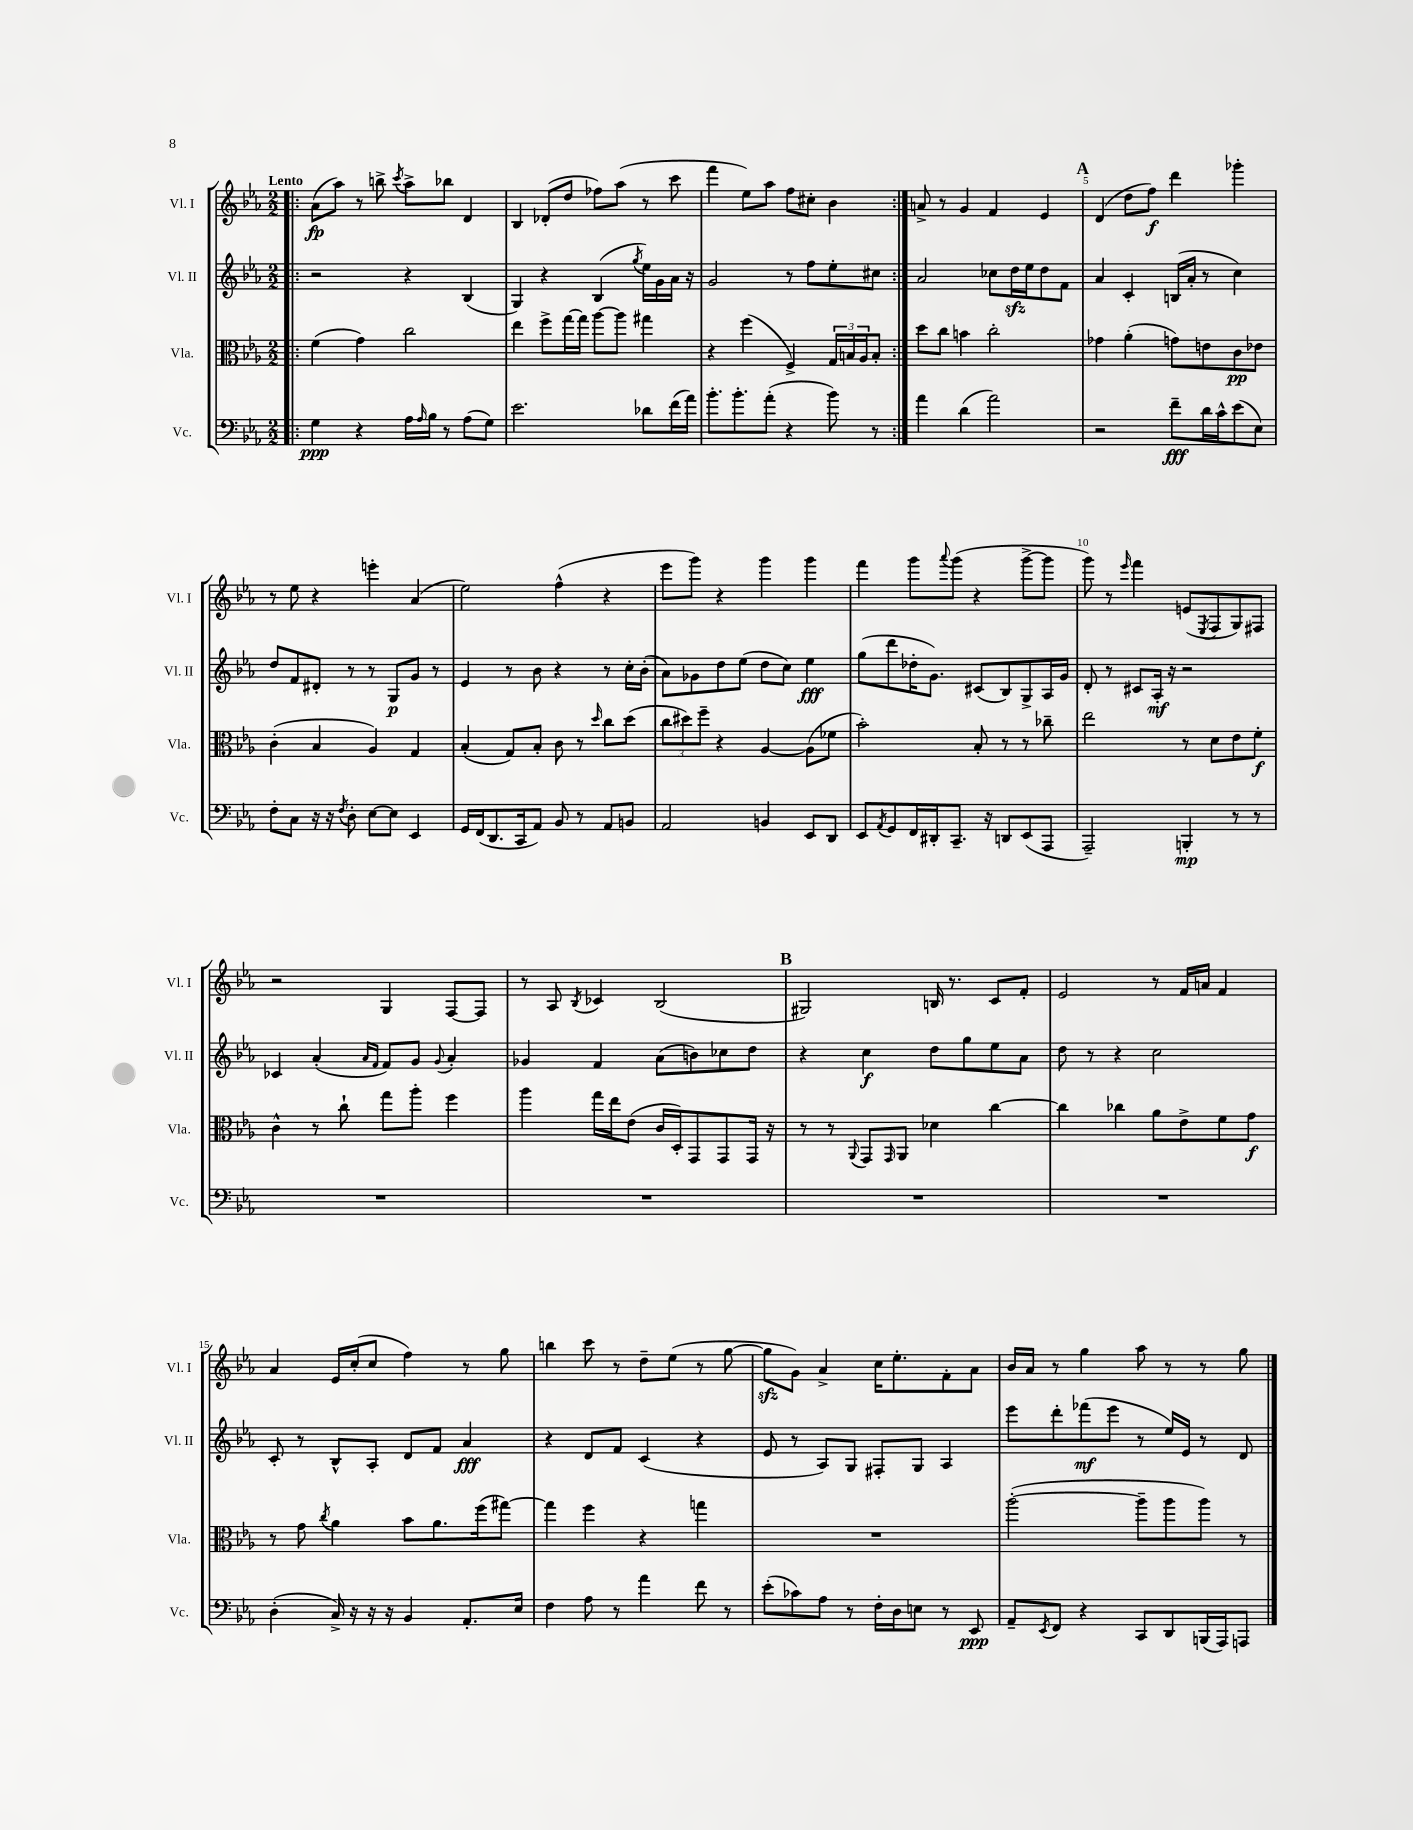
<<
\new StaffGroup <<
\new Staff = "s0" \with { instrumentName = "Vl. I" shortInstrumentName = "Vl. I" } {
    \clef treble \key ees \major \numericTimeSignature \time 2/2 \tempo "Lento"
    \repeat volta 2 { \bar ".|:" aes'8\fp( aes''8) r8 b''8-> \acciaccatura { c'''8 } aes''8-> bes''8 d'4 |
    bes4 des'8-.( d''8 fes''8) aes''8( r8 c'''8 |
    f'''4 ees''8) aes''8 f''8 cis''8-. bes'4 | }
    a'8-> r8 g'4 f'4 ees'4 |
    \mark \markup { \bold "A" } d'4( d''8 f''8\f) d'''4 ges'''4-. |
    r8 ees''8 r4 e'''4-. aes'4( |
    ees''2) f''4-^( r4 |
    ees'''8 g'''8) r4 g'''4 g'''4 |
    f'''4 g'''8 \appoggiatura { aes'''8 } g'''8( r4 g'''8~-> g'''8 |
    g'''8) r8 \grace { ees'''16 } f'''4 e'8( \acciaccatura { ees8 } f8 g8) fis8 |
    r2 g4 f8~ f8 |
    r8 aes8 \acciaccatura { bes8 } ces'4 bes2( |
    \mark \markup { \bold "B" } gis2) b16 r8. c'8 f'8-. |
    ees'2 r8 f'16 a'16 f'4 |
    aes'4 ees'16 c''16-.( c''8 f''4) r8 g''8 |
    b''4 c'''8 r8 d''8-- ees''8( r8 g''8~ |
    g''8\sfz g'8) aes'4-> c''16 ees''8.-. f'8-. aes'8 |
    bes'16 aes'16 r8 g''4 aes''8 r8 r8 g''8 \bar "|." |
}
\new Staff = "s1" \with { instrumentName = "Vl. II" shortInstrumentName = "Vl. II" } {
    \clef treble \key ees \major \numericTimeSignature \time 2/2
    \repeat volta 2 { \bar ".|:" r2 r4 bes4( |
    g4) r4 bes4( \acciaccatura { g''8 } ees''16) g'16 aes'16 r16 |
    g'2 r8 f''8 ees''8-. cis''8 | }
    aes'2 ces''8 d''16\sfz ees''16 d''8 f'8 |
    \mark \markup { \bold "A" } aes'4 c'4-. b16( aes'16-. r8 c''4) |
    d''8 f'8 dis'8-. r8 r8 g8\p g'8 r8 |
    ees'4 r8 bes'8 r4 r8 c''16-. bes'16-.( |
    aes'8) ges'8 d''8 ees''8( d''8 c''8) ees''4\fff |
    g''8( d'''8 des''16-. g'8.) cis'8( bes8) g8-> aes16 g'16 |
    d'8-. r8 cis'8 aes16-.\mf r16 r2 |
    ces'4 aes'4-.( \grace { aes'16 f'16 } f'8) g'8 \appoggiatura { g'8 } aes'4-. |
    ges'4 f'4 aes'8( b'8) ces''8 d''8 |
    \mark \markup { \bold "B" } r4 c''4\f d''8 g''8 ees''8 aes'8 |
    d''8 r8 r4 c''2 |
    c'8-. r8 bes8-^ aes8-. d'8 f'8 aes'4\fff |
    r4 d'8 f'8 c'4( r4 |
    ees'8 r8 aes8) g8 fis8-. g8 aes4 |
    ees'''8 d'''8-. fes'''8\mf( ees'''8 r8 ees''16) ees'16 r8 d'8 \bar "|." |
}
\new Staff = "s2" \with { instrumentName = "Vla." shortInstrumentName = "Vla." } {
    \clef alto \key ees \major \numericTimeSignature \time 2/2
    \repeat volta 2 { \bar ".|:" f'4( g'4) c''2 |
    ees''4 f''8-> g''16~ g''16 aes''8~ aes''8 gis''4 |
    r4 f''4( f4->) \tuplet 3/2 { g16 b16 aes16 } b8-. | }
    d''8 c''8 b'4 c''2-. |
    \mark \markup { \bold "A" } ges'4 aes'4-.( g'8) e'8 c'8\pp ees'8 |
    c'4-.( bes4 aes4) g4 |
    bes4-.( g8) bes8-. c'8 r8 \grace { d''16 } c''8 d''8( |
    \tuplet 3/2 { c''8 dis''8) f''8-- } r4 aes4~ aes8( fes'8 |
    bes'2-.) bes8-. r8 r8 ces''8-- |
    ees''2 r8 d'8 ees'8 f'8-.\f |
    c'4-^ r8 c''8-! g''8 aes''8-. f''4 |
    aes''4 g''16 ees''16 ees'8( c'16 d16-.) g,8 g,8 g,16 r16 |
    \mark \markup { \bold "B" } r8 r8 \appoggiatura { aes,8 } g,8 \grace { g,16 } aes,8 des'4 c''4~ |
    c''4 ces''4 aes'8 ees'8-> f'8 g'8\f |
    r8 g'8 \acciaccatura { c''8 } aes'4 bes'8 aes'8. f''16( gis''8~) |
    gis''4 f''4 r4 g''4 |
    R1 |
    aes''2~-.( aes''8-- aes''8 aes''8) r8 \bar "|." |
}
\new Staff = "s3" \with { instrumentName = "Vc." shortInstrumentName = "Vc." } {
    \clef bass \key ees \major \numericTimeSignature \time 2/2
    \repeat volta 2 { \bar ".|:" g4\ppp r4 aes16 \grace { aes16 } bes16 r8 aes8( g8) |
    ees'2. des'8 f'16( aes'16) |
    bes'8.-. bes'8.-. aes'8-.( r4 bes'8) r8 | }
    aes'4 d'4( aes'2) |
    \mark \markup { \bold "A" } r2 f'8--\fff d'16 c'16-^ ees'8( ees8) |
    f8-. c8 r16 r16 \acciaccatura { f8 } d8-. ees8~ ees8 ees,4 |
    g,16 f,16( d,8. c,16 aes,8) bes,8 r8 aes,8 b,8 |
    aes,2 b,4 ees,8 d,8 |
    ees,8 \acciaccatura { aes,8 } g,8 f,16 dis,16-. c,8.-- r16 d,8 ees,8( aes,,8 |
    aes,,2--) b,,4-.\mp r8 r8 |
    R1 |
    R1 |
    \mark \markup { \bold "B" } R1 |
    R1 |
    d4-.( c16->) r16 r16 r16 bes,4 aes,8.-. ees16 |
    f4 aes8 r8 aes'4 f'8 r8 |
    ees'8-.( ces'8) aes8 r8 f16-. d16 e8 r8 ees,8\ppp |
    aes,8-- \acciaccatura { ees,8 } f,8 r4 c,8 d,8 b,,16( aes,,16) a,,8 \bar "|." |
}
>>
>>
\layout { \context { \Score \override BarNumber.break-visibility = ##(#f #t #t) barNumberVisibility = #(every-nth-bar-number-visible 5) } }
